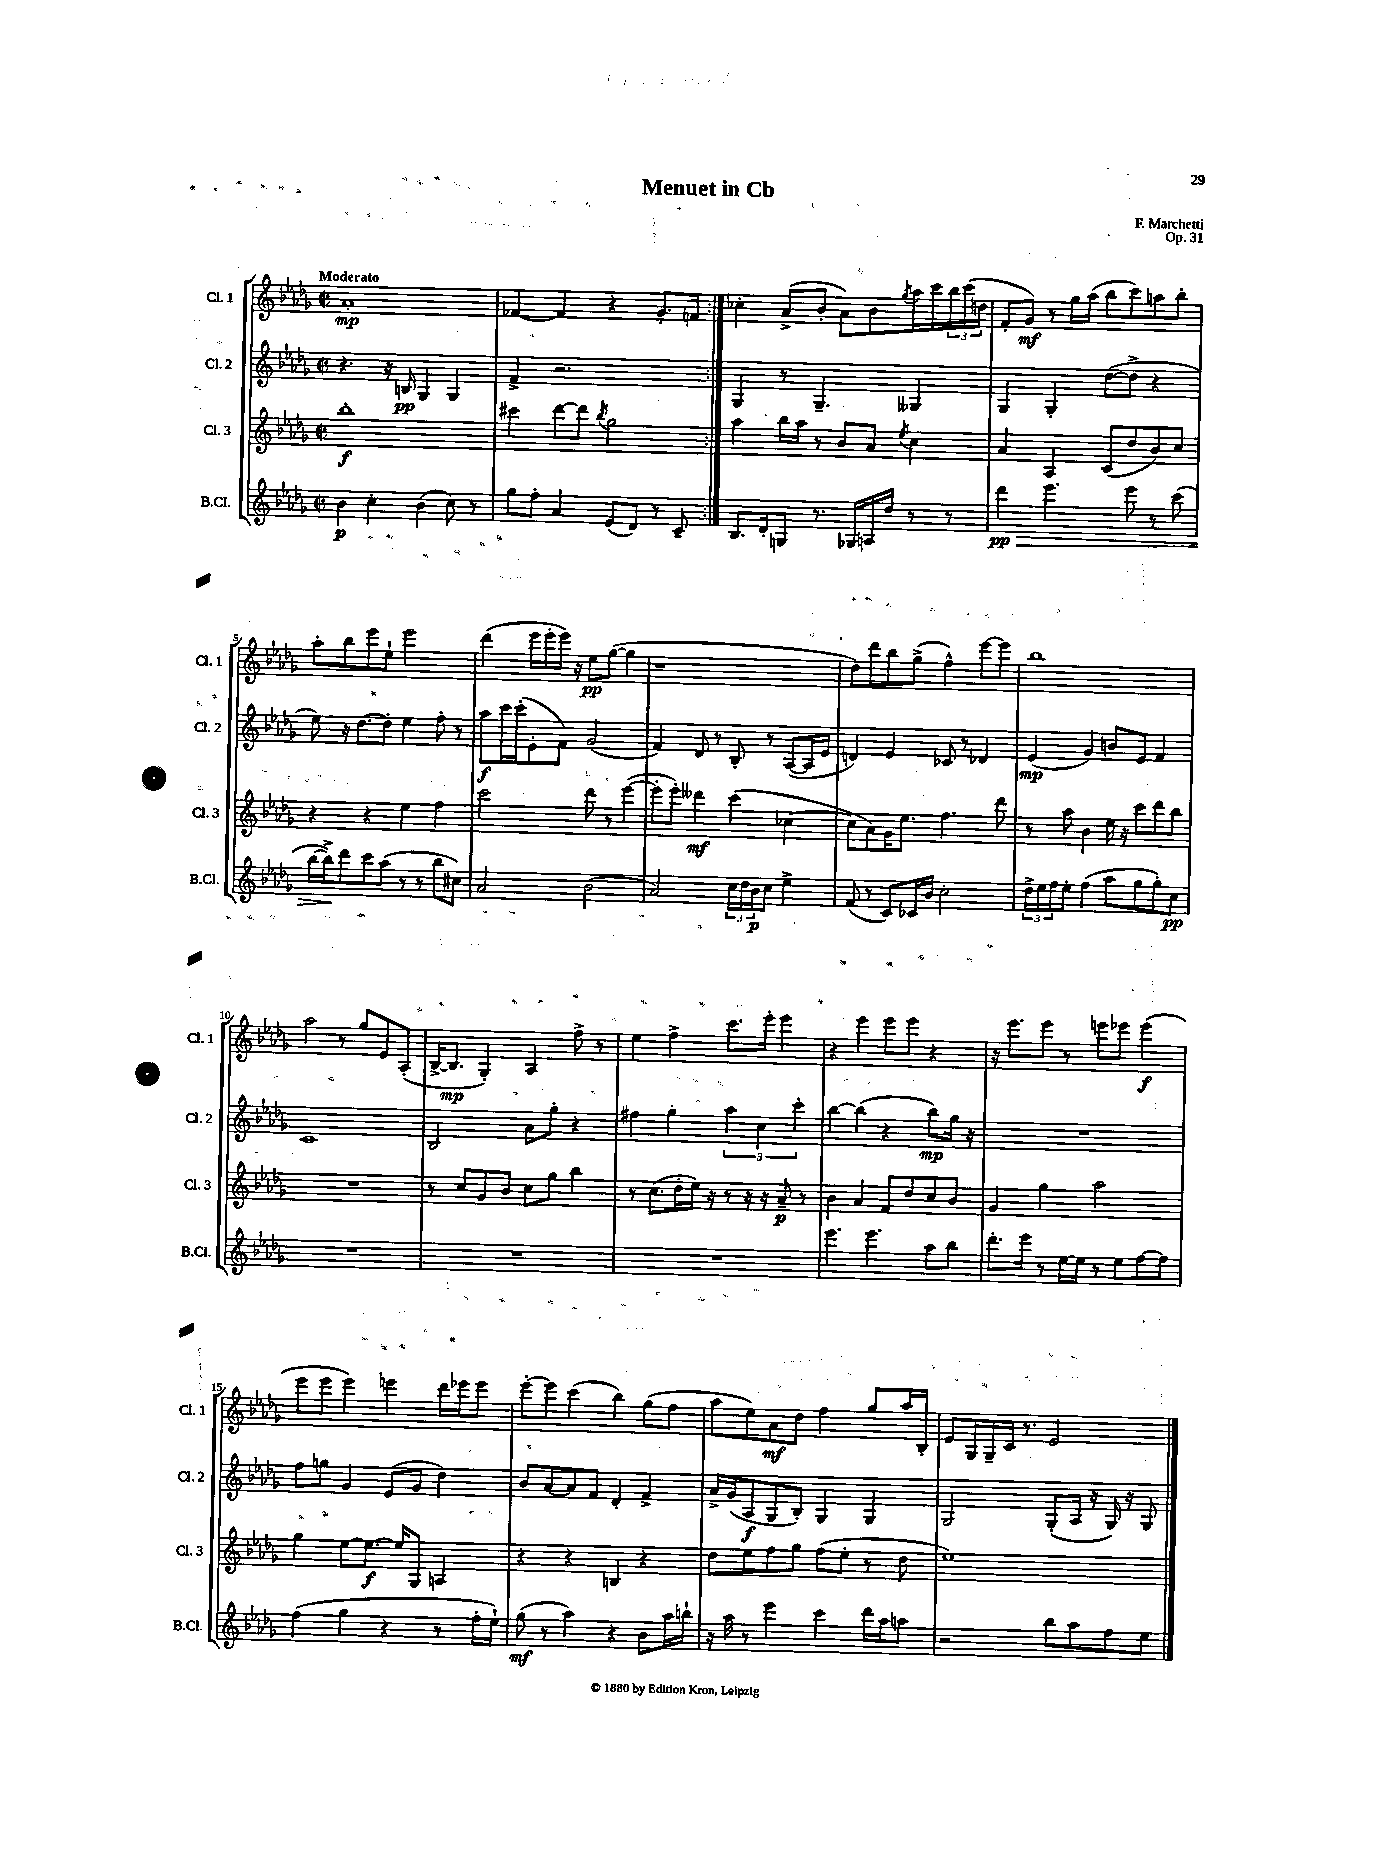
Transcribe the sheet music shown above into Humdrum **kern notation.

**kern	**dynam	**kern	**dynam	**kern	**dynam	**kern	**dynam
*part4	*part4	*part3	*part3	*part2	*part2	*part1	*part1
*staff4	*staff4	*staff3	*staff3	*staff2	*staff2	*staff1	*staff1
*I"B.Cl.	*	*I"Cl. 3	*	*I"Cl. 2	*	*I"Cl. 1	*
*I'B.Cl.	*	*I'Cl. 3	*	*I'Cl. 2	*	*I'Cl. 1	*
*clefG2	*	*clefG2	*	*clefG2	*	*clefG2	*
*k[b-e-a-d-g-]	*	*k[b-e-a-d-g-]	*	*k[b-e-a-d-g-]	*	*k[b-e-a-d-g-]	*
*M2/2	*	*M2/2	*	*M2/2	*	*M2/2	*
*met(c|)	*	*met(c|)	*	*met(c|)	*	*met(c|)	*
=1	=1	=1	=1	=1	=1	=1	=1
!	!	!	!	!	!	!LO:TX:a:B:t=Moderato	!
4b-\	p	1bb-'	f	4.r	.	1a-'	mp
4cc'\	.	.	.	.	.	.	.
.	.	.	.	16r	.	.	.
.	.	.	.	16Bn/	pp	.	.
(4b-\	.	.	.	4G-/	.	.	.
8cc\)	.	.	.	4G-/	.	.	.
8r	.	.	.	.	.	.	.
=2	=2	=2	=2	=2	=2	=2	=2
8gg-\L	.	4ccc#X\	.	4f^/	.	[4f-X/	.
8ff'\J	.	.	.	.	.	.	.
4a-/	.	[8ddd-\L	.	2.r	.	4f-/]	.
.	.	8ddd-\J]	.	.	.	.	.
.	.	8qbb-/	.	.	.	.	.
(8e-/L	.	2gg-\	.	.	.	4r	.
8d-/J)	.	.	.	.	.	.	.
8r	.	.	.	.	.	8.g-'/L	.
8c~/	.	.	.	.	.	.	.
.	.	.	.	.	.	16fn/Jk	.
=3:|!	=3:|!	=3:|!	=3:|!	=3:|!	=3:|!	=3:|!	=3:|!
8.B-/L	.	4aa-\	.	4G-/	.	4cc-X'\	.
16d-'/k	.	.	.	.	.	.	.
8Gn/J	.	16bb-\LL	.	8r	.	(8a-^/L	.
.	.	16aa-\JJ	.	.	.	.	.
8.r	.	8r	.	4.G-~/	.	8b-'/J	.
.	.	8b-/L	.	.	.	8a-\L)	.
16G-X/LL	.	.	.	.	.	.	.
16An/	.	8a-/J	.	.	.	8b-\	.
16dd-/JJ	.	.	.	.	.	.	.
.	.	8qee-/	.	.	.	8qgg-/	.
8r	.	4cc\	.	4G--X/	.	16aa-\L	.
.	.	.	.	.	.	16ccc\	.
8r	.	.	.	.	.	24bb-\	.
.	.	.	.	.	.	(24ccc\	.
.	.	.	.	.	.	24ddn\JJ	.
=4	=4	=4	=4	=4	=4	=4	=4
!	!LO:HP:b	!	!	!	!	!	!
4ddd-\	> pp	4a-/	.	4G-/	.	8f'/L	.
.	.	.	.	.	.	8g-/J)	mf
4.eee-\	.	4A-/	.	4G-'/	.	8r	.
.	.	.	.	.	.	16gg-\LL	.
.	.	.	.	.	.	(16aa-\JJ	.
.	.	(8c/L	.	([8dd-\L	.	8bb-\L	.
8eee-\	.	8dd-/	.	8dd-^\J]	.	8ccc\)	.
8r	.	8b-/)	.	4r	.	8aan\	.
(8ccc\	.	8cc/J	.	.	.	8bb-'\J	.
!!LO:LB:g=z
=5	=5	=5	=5	=5	=5	=5	=5
[16bb-\LL	.	4r	.	8ee-\)	.	8aa-'\L	.
16bb-^\J])	.	.	.	.	.	.	.
8ddd-\	]	.	.	16r	.	8bb-\	.
.	.	.	.	[8.dd-\L	.	.	.
8ccc\	.	4r	.	.	.	8eee-\	.
(8aa-\J	.	.	.	8dd-'\J]	.	8ee-`\J	.
8r	.	4ee-\	.	4ee-\	.	2eee-\	.
8r	.	.	.	.	.	.	.
8bb-\L	.	4ff\	.	8ff'\	.	.	.
8cc#X\J)	.	.	.	8r	.	.	.
=6	=6	=6	=6	=6	=6	=6	=6
2a-/	.	2ccc\	.	8aa-\L	f	(4ddd-\	.
.	.	.	.	16ccc\L	.	.	.
.	.	.	.	(16ccc'\J	.	.	.
.	.	.	.	8e-'\	.	16eee-\LL	.
.	.	.	.	.	.	16eee-'\	.
.	.	.	.	8f\J)	.	16eee-\JJ)	.
.	.	.	.	.	.	16r	.
(2b-\	.	8ddd-\	.	(2g-/	.	8ee-\L	pp
.	.	8r	.	.	.	([8gg-\J	.
.	.	([4eee-\	.	.	.	4gg-\]	.
=7	=7	=7	=7	=7	=7	=7	=7
2a-/)	.	8eee-'\L]	.	4f/)	.	1r	.
.	.	8eee-'\J)	.	.	.	.	.
.	.	4ddd--X\	mf	8d-/	.	.	.
.	.	.	.	8r	.	.	.
24cc\LL	.	(4ccc\	.	8B-'/	.	.	.
24dd-\	.	.	.	.	.	.	.
24b-\J	p	.	.	.	.	.	.
8cc\J	.	.	.	8r	.	.	.
4ee-^\	.	[4cc-X\	.	([8A-/L	.	.	.
.	.	.	.	16A-/L]	.	.	.
.	.	.	.	16e-/JJ	.	.	.
=8	=8	=8	=8	=8	=8	=8	=8
(8f/	.	8cc-\L]	.	4dn/)	.	8dd-\L)	.
8r	.	8a-\)	.	.	.	8ddd-\	.
8c/L)	.	16g-\K	.	4e-/	.	8bb-\	.
.	.	8.ee-\J	.	.	.	.	.
16c-X/L	.	.	.	.	.	(8gg-^\J	.
16b-/JJ	.	.	.	.	.	.	.
2cc'\	.	4.ff\	.	8c-X/	.	4ff^^\)	.
.	.	.	.	8r	.	.	.
.	.	.	.	4d-X/	.	[8eee-\L	.
.	.	8ddd-\	.	.	.	8eee-\J]	.
=9	=9	=9	=9	=9	=9	=9	=9
24dd-^\LL	.	8r	.	(4e-/	mp	1bb-	.
24ee-\	.	.	.	.	.	.	.
24ff\J	.	.	.	.	.	.	.
8ee-'\J	.	8aa-\	.	.	.	.	.
(4ff\	.	4b-\	.	4g-/)	.	.	.
8aa-\L	.	16ee-\	.	8bn/L	.	.	.
.	.	16r	.	.	.	.	.
8gg-\	.	8ccc\L	.	8e-/J	.	.	.
8gg-'\)	.	8ddd-\	.	4f/	.	.	.
8cc\J	pp	8bb-\J	.	.	.	.	.
!!LO:LB:g=z
=10	=10	=10	=10	=10	=10	=10	=10
1r	.	1r	.	1c	.	2aa-\	.
.	.	.	.	.	.	8r	.
.	.	.	.	.	.	8gg-/L	.
.	.	.	.	.	.	8e-/	.
.	.	.	.	.	.	(8A-'/J	.
=11	=11	=11	=11	=11	=11	=11	=11
1r	.	8r	.	2B-/	.	[16B-^/KL	.
.	.	.	.	.	.	8.B-/J]	mp
.	.	8cc/L	.	.	.	.	.
.	.	8g-/	.	.	.	4G-'/)	.
.	.	8b-/J	.	.	.	.	.
.	.	8cc\L	.	8a-\L	.	4A-/	.
.	.	8gg-\J	.	8gg-'\J	.	.	.
.	.	4bb-\	.	4r	.	8ff^\	.
.	.	.	.	.	.	8r	.
=12	=12	=12	=12	=12	=12	=12	=12
1r	.	8r	.	4ff#X\	.	4ee-\	.
.	.	(8.cc\L	.	.	.	.	.
.	.	.	.	4gg-'\	.	4ff^\	.
.	.	16dd-'\L	.	.	.	.	.
.	.	16ee-\JJ)	.	.	.	.	.
.	.	16r	.	.	.	.	.
.	.	8r	.	6aa-\	.	8.ccc\L	.
.	.	16r	.	.	.	.	.
.	.	.	.	6cc\	.	.	.
.	.	16r	.	.	.	16eee-'\Jk	.
.	.	8a-~/	p	.	.	4eee-\	.
.	.	.	.	6ccc'\	.	.	.
.	.	8r	.	.	.	.	.
=13	=13	=13	=13	=13	=13	=13	=13
4.eee-\	.	4b-\	.	[4bb-\	.	4r	.
.	.	4a-/	.	(4bb-\]	.	4eee-\	.
4.eee-\	.	.	.	.	.	.	.
.	.	8f/L	.	4r	.	8eee-\L	.
.	.	8dd-/	.	.	.	8eee-\J	.
8aa-\L	.	8cc/	.	8bb-\L)	mp	4r	.
8bb-\J	.	8b-/J	.	16gg-\Jk	.	.	.
.	.	.	.	16r	.	.	.
=14	=14	=14	=14	=14	=14	=14	=14
8.ddd-'\L	.	4g-/	.	1r	.	16r	.
.	.	.	.	.	.	8.eee-\L	.
16eee-\Jk	.	.	.	.	.	.	.
8r	.	4gg-\	.	.	.	8eee-\J	.
[16ee-\LL	.	.	.	.	.	8r	.
16ee-\JJ]	.	.	.	.	.	.	.
8r	.	2aa-\	.	.	.	8eeen\L	.
8ee-\L	.	.	.	.	.	8eee-X\J	.
[8ff\	.	.	.	.	.	(4eee-\	f
8ff\J]	.	.	.	.	.	.	.
!!LO:LB:g=z
=15	=15	=15	=15	=15	=15	=15	=15
(4ff\	.	4gg-\	.	8ff\L	.	8eee-\L	.
.	.	.	.	8ggn\J	.	8eee-\J	.
4gg-\	.	[8ee-\L	.	4g-/	.	4eee-\)	.
.	.	8.ee-\J_	f	.	.	.	.
4r	.	.	.	(8e-/L	.	4eeen\	.
.	.	16ee-/KL]	.	.	.	.	.
.	.	8G-/J	.	8g-/J	.	.	.
8r	.	4An/	.	4dd-\)	.	16ddd-\LL	.
.	.	.	.	.	.	16eee-X\J	.
16ff'\LL	.	.	.	.	.	8eee-\J	.
16ee-`\JJ)	.	.	.	.	.	.	.
=16	=16	=16	=16	=16	=16	=16	=16
(8gg-\	mf	4r	.	8b-/L	.	[8eee-'\L	.
8r	.	.	.	[8a-/	.	8eee-\J]	.
4aa-\)	.	4r	.	8a-/]	.	(4ccc\	.
.	.	.	.	8f/J	.	.	.
4r	.	4Bn/	.	4d-'/	.	4bb-\)	.
8b-\L	.	4r	.	4f^/	.	(8gg-\L	.
16aa-\L	.	.	.	.	.	8ff\J	.
16bbn`\JJ	.	.	.	.	.	.	.
=17	=17	=17	=17	=17	=17	=17	=17
16r	.	8dd-\L	.	16a-^/LL	.	8aa-\L	.
16aa-\	.	.	.	(16g-/J	.	.	.
8r	.	8ee-\	.	8A-/	f	8ee-\)	.
4eee-\	.	8ff\	.	8G-/	.	8a-\	mf
.	.	8gg-\J	.	8B-'/J)	.	8dd-\J	.
4ccc\	.	(8ff\L	.	4G-/	.	4ff\	.
.	.	8ee-'\J	.	.	.	.	.
16ddd-\LL	.	8r	.	4G-/	.	8gg-/L	.
16aa-\J	.	.	.	.	.	.	.
8aan\J	.	8dd-\	.	.	.	16aa-/L	.
.	.	.	.	.	.	16B-'/JJ	.
=18	=18	=18	=18	=18	=18	=18	=18
2r	.	1ee-)	.	2G-/	.	8e-/L	.
.	.	.	.	.	.	16G-/L	.
.	.	.	.	.	.	16G-~/	.
.	.	.	.	.	.	16c/JJ	.
.	.	.	.	.	.	8.r	.
8bb-\L	.	.	.	(8G-'/L	.	2e-/	.
8aa-\	.	.	.	16A-/Jk	.	.	.
.	.	.	.	16r	.	.	.
8ff\	.	.	.	16G-/)	.	.	.
.	.	.	.	16r	.	.	.
8ee-\J	.	.	.	8G-/	.	.	.
==	==	==	==	==	==	==	==
*-	*-	*-	*-	*-	*-	*-	*-
